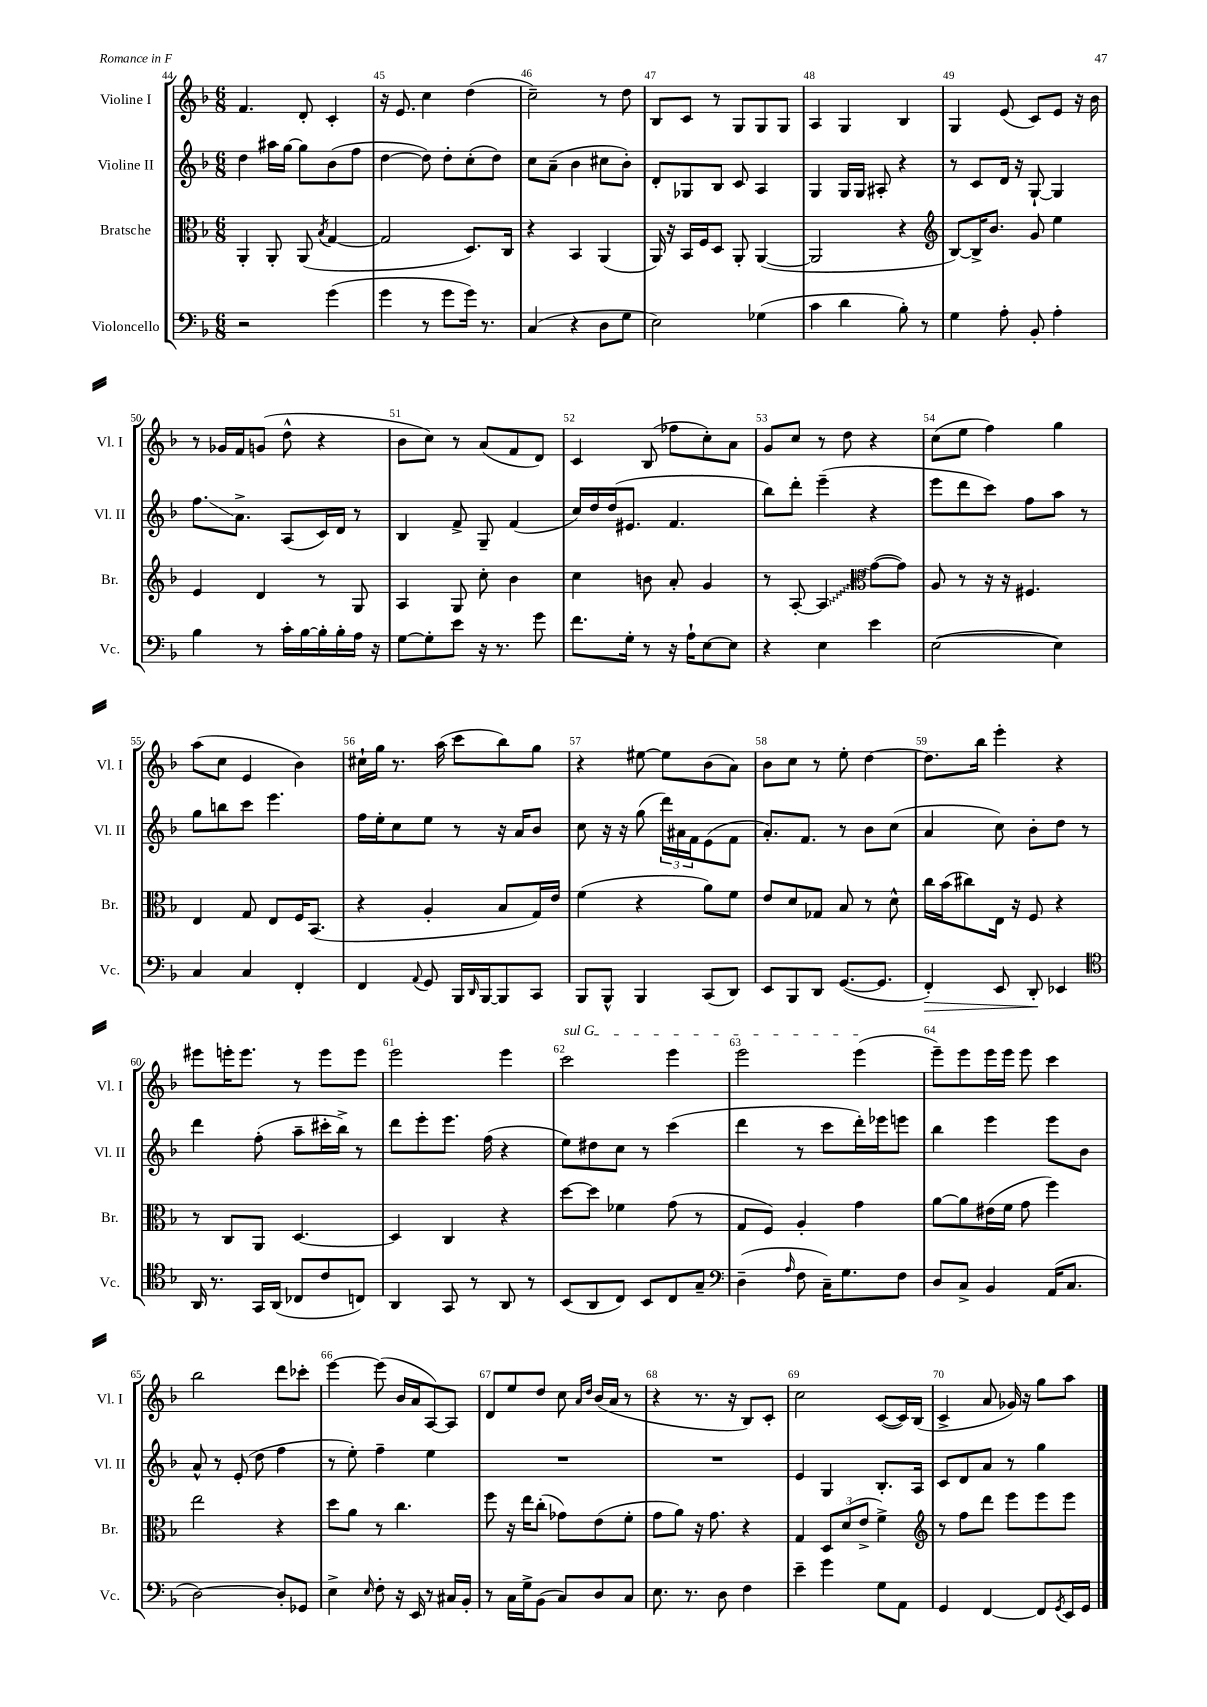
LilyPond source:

<<
\new StaffGroup <<
\new Staff = "s0" \with { instrumentName = "Violine I" shortInstrumentName = "Vl. I" } {
    \clef treble \key f \major \numericTimeSignature \time 6/8
    f'4. d'8-. c'4-. |
    r16 e'8. c''4 d''4( |
    c''2--) r8 d''8 |
    bes8 c'8 r8 g8 g8 g8 |
    a4 g4 bes4 |
    g4 e'8( c'8) e'8 r16 bes'16 |
    r8 ges'16 f'16 g'8( d''8-^ r4 |
    bes'8 c''8) r8 a'8( f'8 d'8) |
    c'4 bes8( fes''8 c''8-.) a'8 |
    g'8 c''8 r8 d''8 r4 |
    c''8( e''8 f''4) g''4 |
    a''8( c''8 e'4 bes'4) |
    cis''16-! g''16 r8. a''16( c'''8 bes''8) g''8 |
    r4 eis''8~ eis''8 bes'8( a'8) |
    bes'8 c''8 r8 e''8-. d''4~ |
    d''8. bes''16 e'''4-. r4 |
    eis'''8 e'''16-. e'''8. r8 e'''8 e'''8 |
    e'''2 e'''4 |
    \once \override TextSpanner.bound-details.left.text = \markup { \italic "sul G" } c'''2\startTextSpan e'''4 |
    e'''2 e'''4\stopTextSpan( |
    e'''8--) e'''8 e'''16 e'''16 e'''8 c'''4 |
    bes''2 d'''8 ces'''8-. |
    e'''4~ e'''8( bes'16 a'16 a8~) a8 |
    d'8 e''8 d''8 c''8 \grace { a'16 d''16 } bes'16( a'16 r8 |
    r4 r8. r16 bes8) c'8-. |
    c''2 c'8~( c'16) bes16( |
    c'4-> a'8 ges'16) r16 g''8 a''8 \bar "|." |
}
\new Staff = "s1" \with { instrumentName = "Violine II" shortInstrumentName = "Vl. II" } {
    \clef treble \key f \major \numericTimeSignature \time 6/8
    d''4 ais''16 g''16~ g''8 bes'8( f''8 |
    d''4~ d''8) d''8-. c''8-.( d''8) |
    c''8 a'8--( bes'4 cis''8 bes'8-.) |
    d'8-. ges8 bes8 c'8 a4 |
    g4 g16 g16 ais8-. r4 |
    r8 c'8 d'16 r16 g8~-! g4 |
    f''8.\glissando a'8.-> a8( c'16) d'16 r8 |
    bes4 f'8-> g8-- f'4( |
    c''16) d''16 d''16( eis'8. f'4. |
    bes''8) d'''8-. e'''4--( r4 |
    e'''8 d'''8 c'''8) f''8 a''8 r8 |
    g''8 b''8 c'''8 e'''4. |
    f''16 e''16-. c''8 e''8 r8 r16 a'16 bes'8 |
    c''8 r16 r16 g''8( \tuplet 3/2 { d'''16) ais'16 f'16 } e'8( f'8 |
    a'8.-.) f'8. r8 bes'8 c''8( |
    a'4 c''8) bes'8-. d''8 r8 |
    d'''4 f''8-.( a''8-- cis'''16-. bes''16->) r8 |
    d'''8 e'''8-. e'''8. f''16( r4 |
    e''8) dis''8 c''8 r8 c'''4( |
    d'''4 r8 c'''8 d'''16-.) ees'''16 e'''8 |
    bes''4 e'''4 e'''8 bes'8 |
    a'8-^ r8 e'8-.( d''8 f''4 |
    r8 e''8-.) f''4-- e''4 |
    R2. |
    R2. |
    e'4 g4 bes8.-. a16 |
    c'8 d'8 a'8 r8 g''4 \bar "|." |
}
\new Staff = "s2" \with { instrumentName = "Bratsche" shortInstrumentName = "Br." } {
    \clef alto \key f \major \numericTimeSignature \time 6/8
    a,4-. a,8-. a,8( \acciaccatura { bes8 } g4~ |
    g2 d8.) c16 |
    r4 bes,4 a,4( |
    a,16) r16 bes,16 f16 d8 a,8-. a,4~( |
    a,2 r4 |
    \clef treble bes8~) bes16-> bes'8. g'8 e''4 |
    e'4 d'4 r8 g8 |
    a4 g8 c''8-. bes'4 |
    c''4 b'8 a'8-. g'4 |
    r8 a8~-. \once \override Glissando.style = #'zigzag a4\glissando \clef alto g'8~( g'8) |
    a8 r8 r16 r16 fis4. |
    e4 g8 e8 f16 bes,8.( |
    r4 a4-. bes8 g16) e'16 |
    f'4( r4 a'8) f'8 |
    e'8 d'8 ges8 bes8 r8 d'8-^ |
    c''16 bes'16( cis''8) e16 r16 f8 r4 |
    r8 c8 a,8 d4.~ |
    d4 c4 r4 |
    d''8~ d''8 fes'4 g'8( r8 |
    g8 f8) a4-. g'4 |
    a'8~ a'8 eis'16( f'16 g'8 f''4) |
    e''2 r4 |
    d''8 a'8 r8 c''4. |
    f''8 r16 e''16 c''8-.( ges'8) e'8( f'8-. |
    g'8 a'8) r16 g'8. r4 |
    g4 \tuplet 3/2 { d8 d'8( e'8-> } f'4->) |
    \clef treble r8 f''8 d'''8 e'''8 e'''8 e'''8 \bar "|." |
}
\new Staff = "s3" \with { instrumentName = "Violoncello" shortInstrumentName = "Vc." } {
    \clef bass \key f \major \numericTimeSignature \time 6/8
    r2 g'4( |
    g'4 r8 g'8 g'16) r8. |
    c4( r4 d8 g8 |
    e2) ges4( |
    c'4 d'4 bes8-.) r8 |
    g4 a8-. bes,8-. a4-. |
    bes4 r8 c'16-. bes16~ bes16-. bes16-. a16 r16 |
    g8~ g8-. e'8 r16 r8. g'8 |
    f'8. g16-. r8 r16 a16-! e8~ e8 |
    r4 e4 e'4 |
    e2~( e4) |
    c4 c4 f,4-. |
    f,4 \appoggiatura { a,8 } g,8 bes,,16 \grace { d,16 } bes,,16~ bes,,8 c,8 |
    bes,,8 bes,,8-^ bes,,4 c,8( d,8) |
    e,8 bes,,8 d,8 g,8.~( g,8. |
    f,4-.\>) e,8 d,8-.\! ees,4 |
    \clef tenor a,16 r8. g,16 a,16( ces8 c'8 c8) |
    a,4 g,8 r8 a,8 r8 |
    bes,8( a,8 c8) bes,8 c8 g8-- |
    \clef bass d4--( \grace { a16 } f8 c16--) g8. f8 |
    d8 c8-> bes,4 a,16( c8. |
    d2~) d8-. ges,8 |
    e4-> \grace { e16 } f8-. r16 e,16 r8 cis16 bes,16-. |
    r8 c16 g16-> bes,8( c8) d8 c8 |
    e8. r8. d8 f4 |
    e'4-- g'4 g8 a,8 |
    g,4 f,4~ f,8 \acciaccatura { g,8 } e,16 g,16 \bar "|." |
}
>>
>>
\layout { \context { \Score currentBarNumber = #44 \override BarNumber.break-visibility = ##(#f #t #t) barNumberVisibility = #all-bar-numbers-visible } }
